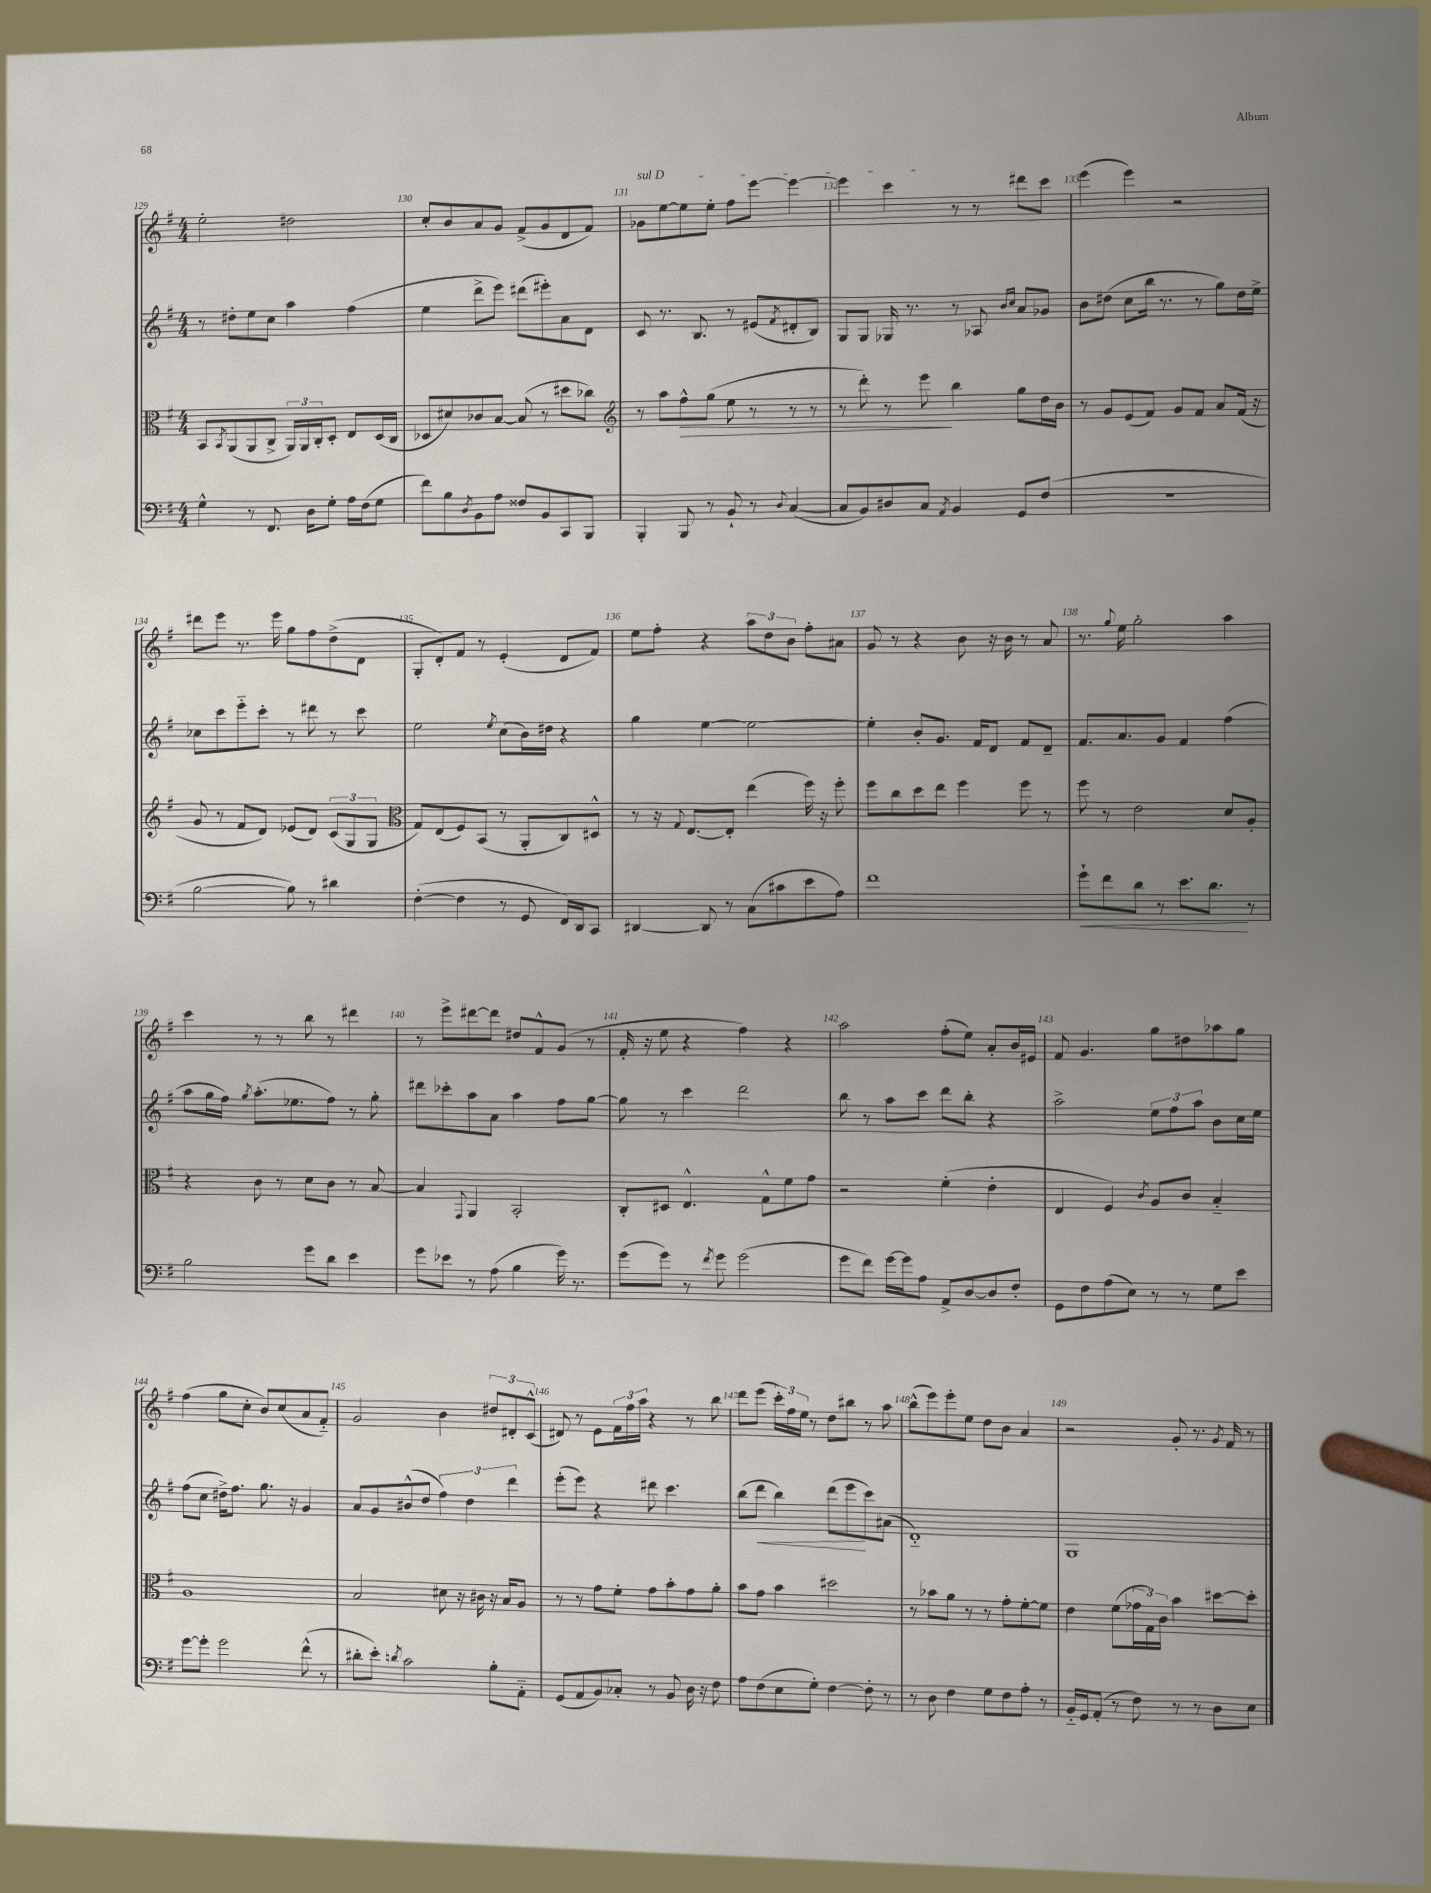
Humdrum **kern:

**kern	**kern	**kern	**kern
*staff4	*staff3	*staff2	*staff1
*clefF4	*clefC3	*clefG2	*clefG2
*k[f#]	*k[f#]	*k[f#]	*k[f#]
*M4/4	*M4/4	*M4/4	*M4/4
4G^^\	8BB/L	8r	2ee'\
.	8qBB/	.	.
.	(8AA/	8dd#'\L	.
8r	8AA/	8ee\	.
8.FF#/	8C^/J	8cc\J	.
.	24AA/LL)	4aa\	2dd#\
.	24AA/	.	.
16D\LK	.	.	.
.	24C'/J	.	.
8G'\J	8D'/J	.	.
16A\LL	8E/L	(4ff#\	.
(16F#\J	.	.	.
8G\J	(16D/L	.	.
.	16C/JJ	.	.
=	=	=	=
8f#\L)	8D-/L	4ee\	8cc'/L
8B\	8d#/)	.	8b/
8qD/	.	.	.
8BB\	8c-/	8ddd^\L	8a/
8A\J	[8B/J	8eee\J)	8g/J
8F##/L	(8B/]	(8ddd#\L	(8f#^/L
8BB/	8r	8eee#'\)	8g/
8CC/	8dd#\L	8a\	8d/
8BBB/J	8cc-\J)	8d\J	8f#/J)
=	=	=	=
*	*clefG2	*	*
4BBB'/	8r	8c/	8g-\L
.	8aa\L	8.r	[8ee\
8BBB/	8ff#^^\	.	8ee\]
.	.	8.B/	.
8r	(8gg\J	.	8ee'\J
8BB`/	8ee\	8r	8ff#\L
8r	8r	(8e#/L	[8eee\J
8qqD/	.	8qf#/	.
([4C/	8r	8d#'/	4eee\_
.	8r	8B/J)	.
=	=	=	=
8C/]L	8r	8G/L	4eee\]
8BB/)	8ddd'\)	8G/J	.
8D#/	8r	16G-/	4ccc\
.	.	8.r	.
8C/J	8eee\	.	.
8qAA/	.	.	.
4BB/	4bb\	8r	8r
.	.	8A-/	8r
.	.	16qqb/LL	.
.	.	16qqcc/JJ	.
8GG/L	8gg\L	8a/L	8ddd#\L
(8F#/J	16dd\L	8g-/J	8ccc\J
.	16b\JJ	.	.
=	=	=	=
1r	8r	8b\L	(4eee\
.	8g/L	(8dd#\J	.
.	(8e/	8cc\L	4eee\)
.	8f#/J)	16bb\Jk	.
.	.	8.r	.
.	8g/L	.	2r
.	8f#/J	8r	.
.	8a/L	8gg\L)	.
.	(16f#/Jk	16dd#\L	.
.	16r	16ee^\JJ	.
=	=	=	=
[2B\	8g/	8cc-\L	8ddd#\L
.	8r	8ccc\	8eee\J
.	8f#/L	8eee'~\	8.r
.	8d/J)	8ccc'\J	.
.	.	.	16eee\
8B\])	(8e-/L	8r	8gg\L
8r	8d/J)	8ddd#\	8ff#\
4d#\	(12c/L	8r	(8dd^\
.	12G/	.	.
.	.	8ccc\	8d\J
.	12G/J	.	.
=	=	=	=
*	*clefC3	*	*
([4F#'\	8G/L)	2ee\	8G'/L
.	(8E/	.	8d'/)
4F#\]	8F#/)	.	8f#/J
.	(8BB/J	.	8r
.	.	8qee/	.
8r	8r	(8cc\L	(4e'/
8GG/	8AA'/L	16b\L)	.
.	.	16dd#\JJ	.
16FF#/LL)	8C/)	4r	8d/L
16DD/J	.	.	.
8CC/J	8D#^^/J	.	8f#/J)
=	=	=	=
[4DD#/	8r	4gg\	8ee\L
.	16r	.	8ff#'\J
.	8qqG/	.	.
.	[8.E/L	.	.
8DD#/]	.	[4ee\	4r
8r	8E'/]J	.	.
(8C\L	(4ee\	2ee\_	12aa\L
.	.	.	12dd\
8c#\	.	.	.
.	.	.	12b\J
8e\	16ff#\)	.	8ff#'\L
.	16r	.	.
8A\J)	8ff#'\	.	8a#\J
=	=	=	=
1f#	8ff#\L	4ee'\]	8g/
.	8cc\	.	8r
.	8dd\	8b'/L	4r
.	8ee\J	8.g/J	.
.	4ff#\	.	8b\
.	.	16f#/LK	.
.	.	8d/J	16r
.	.	.	16b\
.	8ff#\	8f#/L	8r
.	8r	8d~/J	8a/
=	=	=	=
8g`\L	8ff#\	8.f#/L	8.r
8f#\	8r	.	.
.	.	.	8qqgg/
.	.	8.a/	16ee\
8d\J	2e\	.	2gg'\
8r	.	8g/J	.
8.e\L	.	4f#/	.
8.d\J	.	.	.
.	8d/L	(4ff#\	4aa\
8r	8A'/J	.	.
=	=	=	=
2B\	4r	8aa\L	4ccc\
.	.	16gg\L	.
.	.	16ff#\JJ)	.
.	.	8qgg/	.
.	8c\	(8.aa'\L	8r
.	8r	.	8r
.	.	8.ee-\	.
8g\L	8d\L	.	8bb\
8d\J	8c\J	8ff#\J)	8r
4e\	8r	8r	4ddd#\
.	[8B/	8gg'\	.
=	=	=	=
8g\L	4B/]	8ddd#\L	8r
8e-\J	.	8ccc-'\	8eee^\L
.	8qqGG/	.	.
8r	4AA/	8aa\	[8ddd#\
(8A\	.	8a\J	8ddd#\]J
4B\	2BB'/	4aa\	8dd#/L
.	.	.	8f#^^/
16g\)	.	8ff#\L	(8g/J
8.r	.	.	.
.	.	[8gg\J	8r
=	=	=	=
(8g\L	8C'/L	8gg\]	16f#'/
.	.	.	16r
8g\J)	8D#/J	8r	8ee\
8r	4.E^^/	4ccc\	4r
8qf#/	.	.	.
8g\	.	.	.
(2g\	.	2ddd\	4ff#\)
.	8G^^\L	.	.
.	8f#\	.	4r
.	8g\J	.	.
=	=	=	=
8g\L	2r	8bb\	2aa\
8f#\J)	.	8r	.
[16g\LL	.	8aa\L	.
16g\]J	.	.	.
8A\J	.	8ccc\J	.
8AA^/L	(4f#'\	8ddd\L	(8ff#'\L
[8D/	.	8bb'\J	8ee\J)
8D/]	4e'\	4r	8a'/L
8F#'/J	.	.	16b/L
.	.	.	16e#/JJ
=	=	=	=
8GG\L	4E/	2aa^\	8f#/
8F#\	.	.	4.g/
(8A\	4F#/)	.	.
8E\J)	.	.	.
.	8qc/	.	.
8r	8A/L	12ee\L	8gg\L
.	.	12ff#\	.
8r	8c/J	.	8dd#\
.	.	12aa\J	.
8G\L	4B'~/	8b\L	8aa-\
8e\J	.	16cc\L	8gg\J
.	.	16ee\JJ	.
=	=	=	=
[8g\L	1A	(8ff#\L	(4ff#\
8g'\]J	.	8cc\J	.
2g\	.	16dd#^\LK)	8gg\L
.	.	8.ff#\J	.
.	.	.	8cc'\J
.	.	8.gg\	8b/L)
.	.	.	(8cc/
.	.	16r	.
(8f#^^\	.	4g/	8a/
8r	.	.	8f#'~/J)
=	=	=	=
8d#'\L	2B/	8a/L	2g/
8e'\J)	.	8g/	.
8qd/	.	.	.
2c\	.	(8b#^^/	.
.	.	8dd/J	.
.	8d#\	6ff#\)	4b\
.	16r	.	.
.	.	6dd\	.
.	16c#\	.	.
8B'\L	16r	.	12dd#/L
.	16B/LK	.	.
.	.	6ddd\	12d#'/
8AA'~\J	8A/J	.	.
.	.	.	(12c^^/J
=	=	=	=
(8GG/L	8r	(8eee'\L	8d#/)
8AA/	8r	8eee\J)	8r
8BB/)	8g\L	4r	8e\L
8C-'/J	8f#'\J	.	24f#\L
.	.	.	24ff#\
.	.	.	24aa\JJ
8r	8g\L	8ddd#\	4r
8BB/	8b'\	4.ccc\	.
16D\	8g\	.	8r
16r	.	.	.
8F#\	8a'\J	.	8bb\
=	=	=	=
8A\L	8b\L	(8bb\L	8ddd\L
(8F#\	8g\J	8ddd\J	(8eee\J
8E\	4b\	4bb\)	24ccc'\LL)
.	.	.	24ff#\
.	.	.	24ee\JJ
8G'\J)	.	.	8r
[4F#\	2dd#\	(8ddd\L	8dd\L
.	.	8eee\	8bb#\J
8F#'\]	.	8ccc\)	8r
8r	.	(8a#\J	8aa\
=	=	=	=
8r	8r	1d'~)	(8bb^^\L
8D\	8b-\L	.	8eee\)
4F#\	8a\J	.	8eee'\
.	8r	.	8ee\J
8G\L	8r	.	8dd\L
8F#\	8g'\L	.	8b\J
8A'\J	[8f#'\	.	4a/
8r	8f#\]J	.	.
=	=	=	=
16BB'~/LL	4e\	1G	2r
16GG/J	.	.	.
(8AA'/J	.	.	.
8r	(8f#\L	.	.
8F#\)	24g-\L	.	.
.	24G\)	.	.
.	24c\JJ	.	.
8r	4b\	.	8g'/
8r	.	.	8.r
8D\L	[8dd#\L	.	.
.	.	.	8qg/
.	.	.	16f#/
8E\J	8dd#'\]J	.	8r
==	==	==	==
*-	*-	*-	*-
